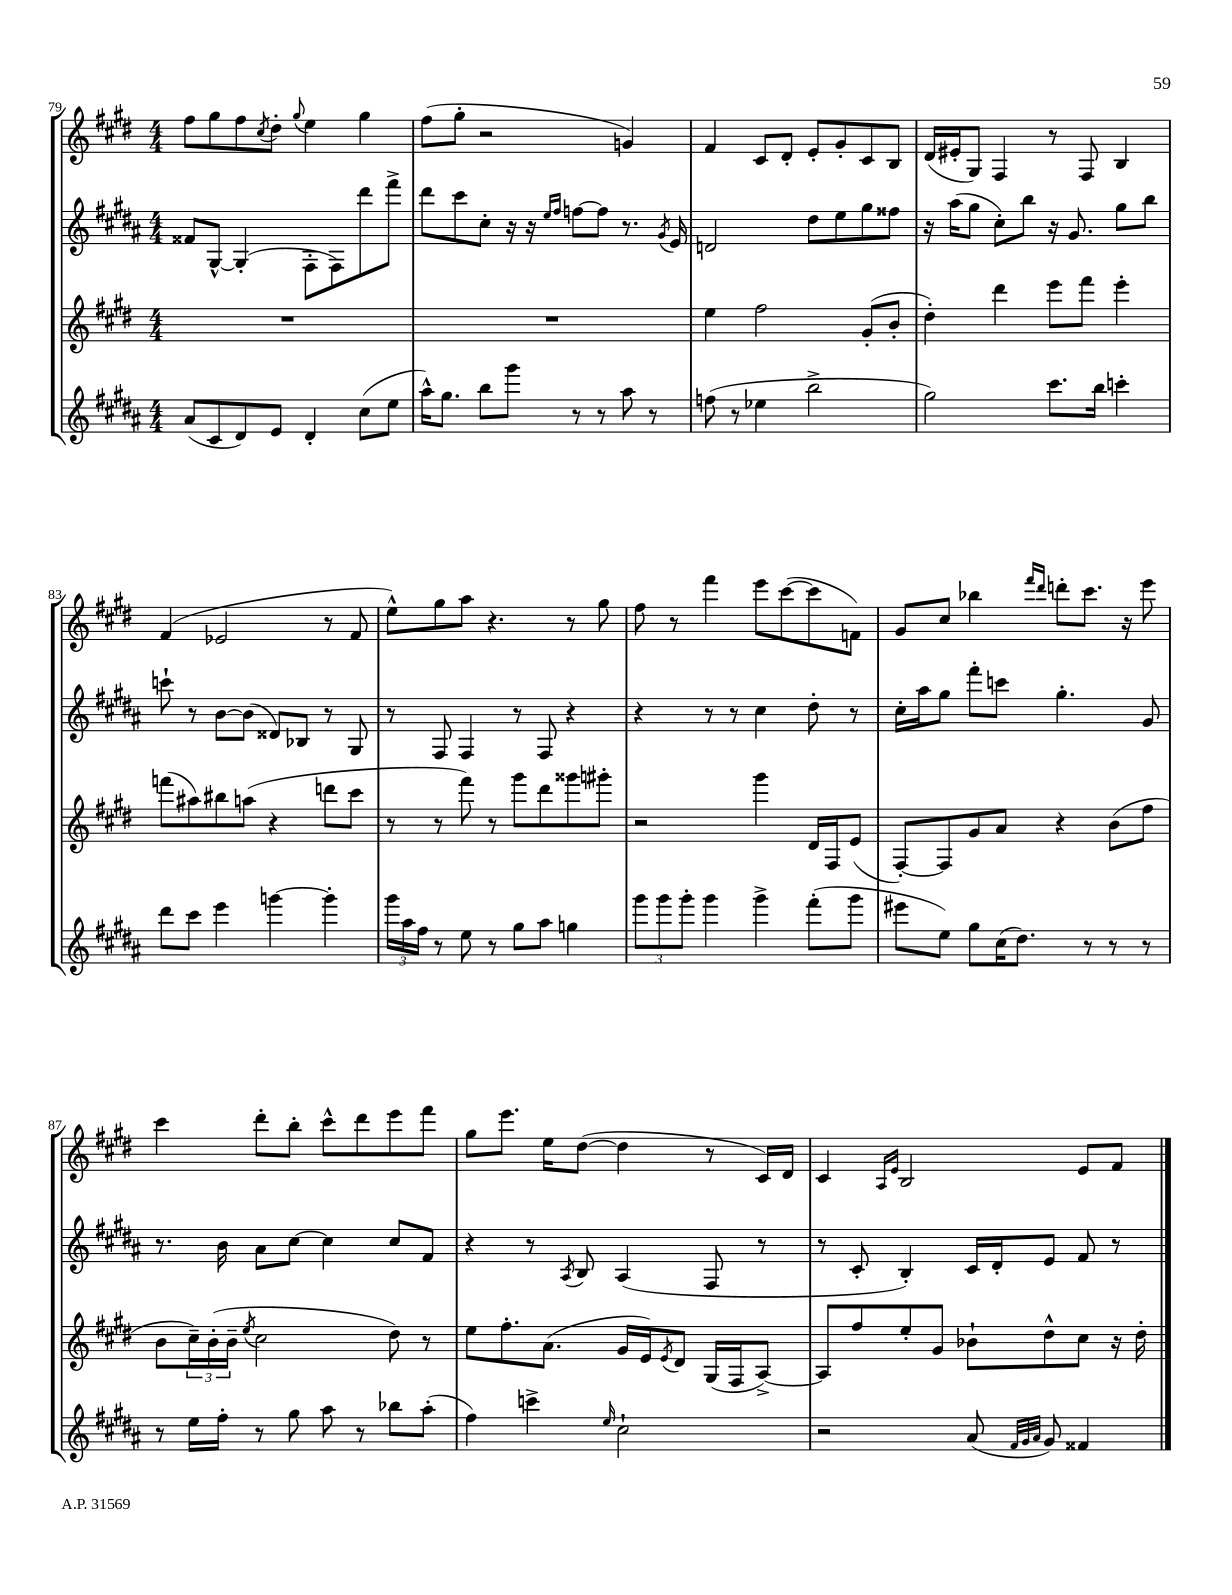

**kern	**kern	**kern	**kern
*staff4	*staff3	*staff2	*staff1
*clefG2	*clefG2	*clefG2	*clefG2
*k[f#c#g#d#a#]	*k[f#c#g#d#]	*k[f#c#g#d#a#]	*k[f#c#g#d#]
*M4/4	*M4/4	*M4/4	*M4/4
(8a#	1r	8f##	8ff#
8c#	.	[8G#^^	8gg#
8d#)	.	(4G#']	8ff#
.	.	.	8qcc#
8e	.	.	8dd#'
.	.	.	8qqgg#
4d#'	.	8F#'	4ee
.	.	8F#)	.
(8cc#	.	8ddd#	4gg#
8ee	.	8fff#^	.
=	=	=	=
16aa#^^)	1r	8ddd#	(8ff#
8.gg#	.	.	.
.	.	8ccc#	8gg#'
8bb	.	8cc#'	2r
8ggg#	.	16r	.
.	.	16r	.
.	.	16qqee	.
.	.	16qqff#	.
8r	.	[8ff	.
8r	.	8ff]	.
8aa#	.	8.r	4g)
8r	.	.	.
.	.	8qg#	.
.	.	16e	.
=	=	=	=
(8ff	4ee	2d	4f#
8r	.	.	.
4ee-	2ff#	.	8c#
.	.	.	8d#'
2bb^	.	8dd#	8e'
.	.	8ee	8g#'
.	(8g#'	8gg#	8c#
.	8b'	8ff##	8B
=	=	=	=
2gg#)	4dd#')	16r	(16d#
.	.	(16aa#	16e#'
.	.	8gg#	8G#)
.	4ddd#	8cc#')	4F#
.	.	8bb	.
8.ccc#	8eee	16r	8r
.	.	8.g#	.
.	8fff#	.	8F#
16bb	.	.	.
4ccc'	4eee'	8gg#	4B
.	.	8bb	.
=	=	=	=
8ddd#	(8fff	8ccc`	(4f#
8ccc#	8aa#)	8r	.
4eee	8bb#	[8b	2e-
.	(8aa	(8b]	.
[4ggg	4r	8d##)	.
.	.	8B-	.
4ggg']	8ddd	8r	8r
.	8ccc#	8G#	8f#
=	=	=	=
24ggg#	8r	8r	8ee^^)
24aa#	.	.	.
24ff#	.	.	.
8r	8r	8F#	8gg#
8ee	8fff#)	4F#	8aa
8r	8r	.	4.r
8gg#	8ggg#	8r	.
8aa#	8ddd#	8F#	.
4gg	8ggg##	4r	8r
.	8ggg#'	.	8gg#
=	=	=	=
12ggg#	2r	4r	8ff#
12ggg#	.	.	.
.	.	.	8r
12ggg#'	.	.	.
4ggg#	.	8r	4fff#
.	.	8r	.
4ggg#^	4ggg#	4cc#	8eee
.	.	.	([8ccc#
(8fff#'	16d#	8dd#'	8ccc#]
.	16F#	.	.
8ggg#	(8e	8r	8f)
=	=	=	=
8eee#	[8F#')	16cc#'	8g#
.	.	16aa#	.
8ee)	8F#]	8gg#	8cc#
8gg#	8g#	8fff#'	4bb-
(16cc#	8a	8ccc	.
8.dd#)	.	.	.
.	.	.	16qqfff#
.	.	.	16qqddd#
.	4r	4.gg#'	8ddd'
8r	.	.	8.ccc#
8r	(8b	.	.
.	.	.	16r
8r	8ff#	8g#	8eee
=	=	=	=
8r	8b	8.r	4ccc#
16ee	24cc#~)	.	.
.	(24b'	.	.
16ff#'	.	16b	.
.	24b~	.	.
.	8qee	.	.
8r	2cc#	8a#	8ddd#'
8gg#	.	[8cc#	8bb'
8aa#	.	4cc#]	8ccc#^^
8r	.	.	8ddd#
8bb-	8dd#)	8cc#	8eee
(8aa#'	8r	8f#	8fff#
=	=	=	=
4ff#)	8ee	4r	8gg#
.	8.ff#'	.	8.eee
4ccc^	.	8r	.
.	(8.a	.	16ee
.	.	8qA#	.
.	.	8B	([8dd#
16qqee	.	.	.
2cc#`	16g#	(4A#	4dd#]
.	16e)	.	.
.	8qe	.	.
.	8d#	.	.
.	(16G#	8F#	8r
.	16F#	.	.
.	[8A^)	8r	16c#)
.	.	.	16d#
=	=	=	=
2r	8A]	8r	4c#
.	8ff#	8c#'	.
.	.	.	16qqA
.	.	.	16qqe
.	8ee'	4B')	2B
.	8g#	.	.
(8a#	8b-`	16c#	.
.	.	16d#'	.
32qqf#	.	.	.
32qqg#	.	.	.
32qqa#	.	.	.
8g#)	8dd#^^	8e	.
4f##	8cc#	8f#	8e
.	16r	8r	8f#
.	16dd#'	.	.
==	==	==	==
*-	*-	*-	*-
